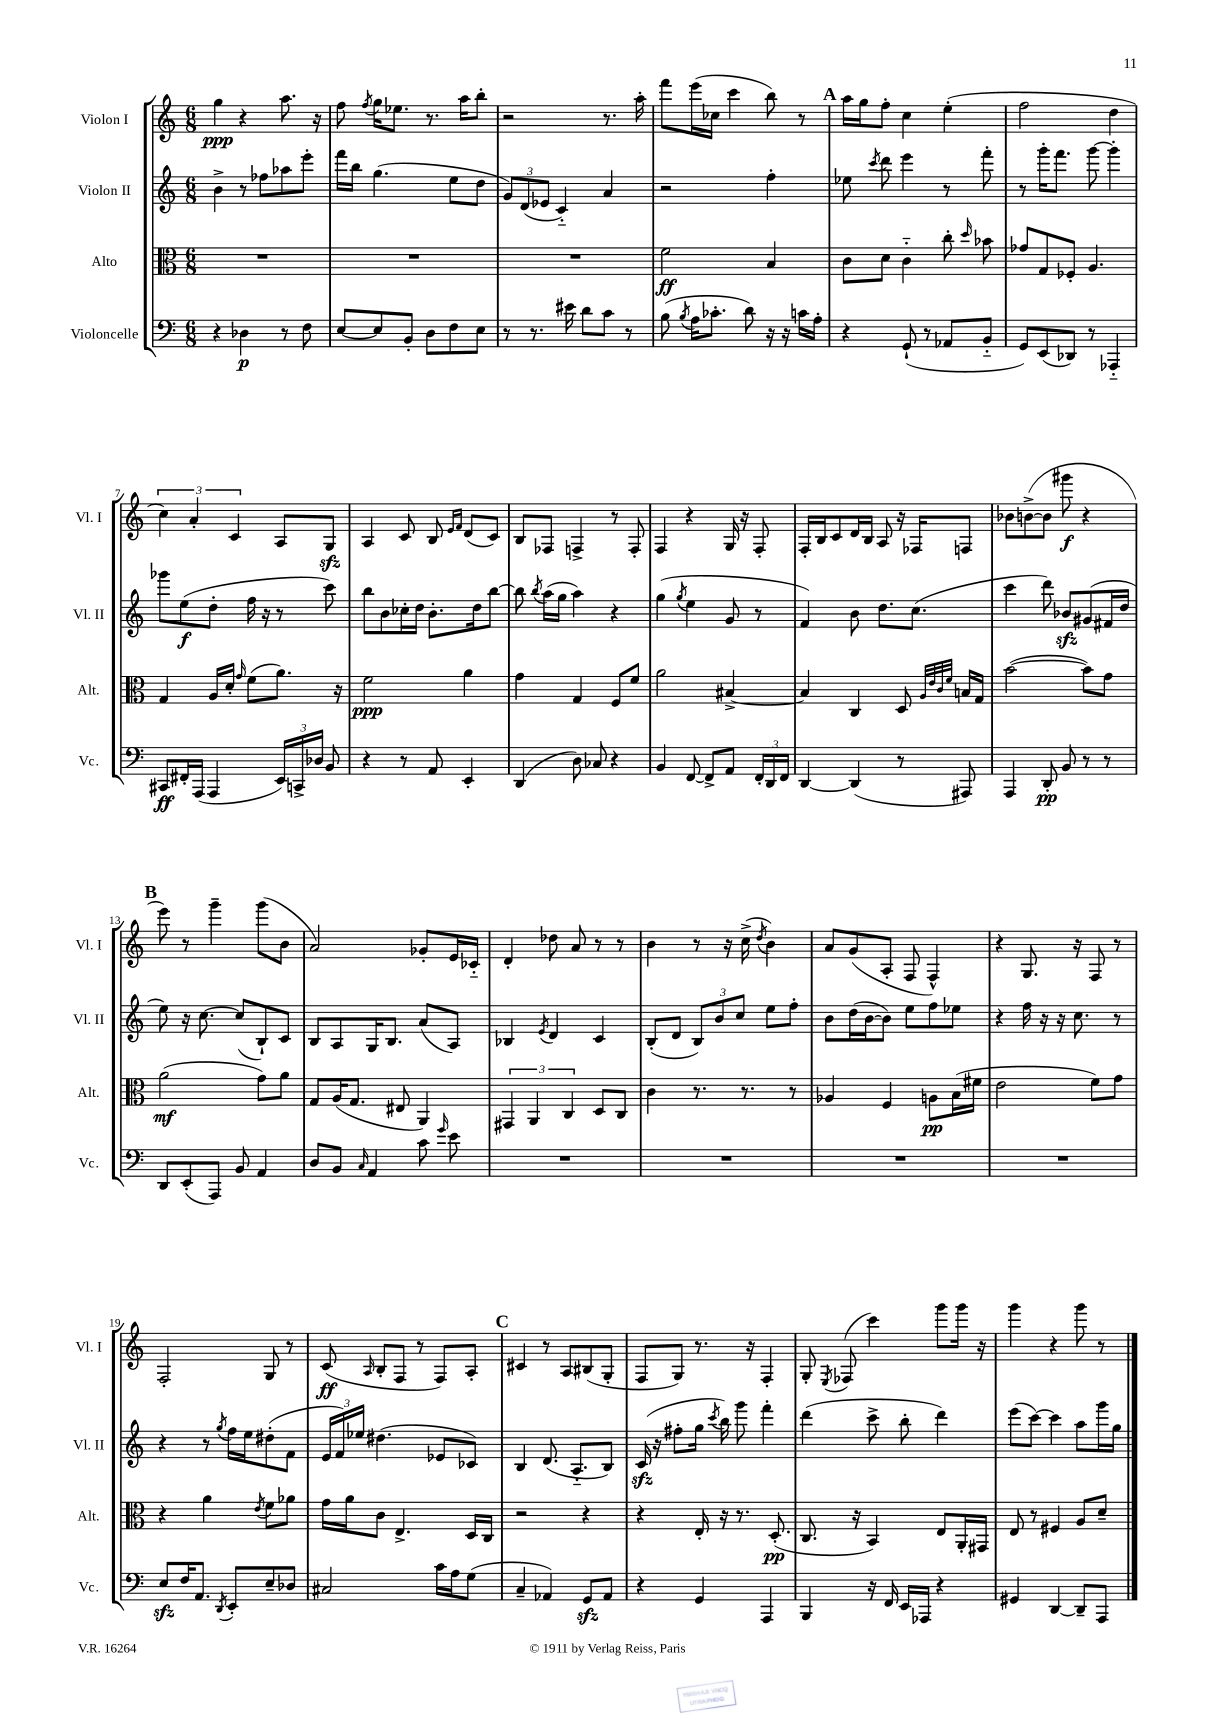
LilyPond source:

<<
\new StaffGroup <<
\new Staff = "s0" \with { instrumentName = "Violon I" shortInstrumentName = "Vl. I" } {
    \clef treble \key c \major \numericTimeSignature \time 6/8
    \autoBeamOff g''4\ppp r4 a''8. r16 |
    f''8 \acciaccatura { f''8 } g''16[ ees''8.] r8. a''16[ b''8]-. |
    r2 r8. a''16-. |
    f'''8[ e'''16( ces''16] c'''4 b''8) r8 |
    \mark \markup { \bold "A" } a''16[ g''16 f''8]-. c''4 e''4-.( |
    f''2 d''4 |
    \tuplet 3/2 { c''4) a'4-. c'4 } a8[ g8]\sfz |
    a4 c'8 b8 \grace { e'16[ f'16] } d'8[( c'8]) |
    b8[ fes8] f4-> r8 f8-. |
    f4 r4 g16 r16 f8-. |
    f16[-. b16 c'8 d'16 b16] a8 r16 fes16[ f8] |
    bes'8[ b'8~->( b'8] gis'''8\f r4 |
    \mark \markup { \bold "B" } e'''8) r8 g'''4-- g'''8[( b'8] |
    a'2) ges'8[-. e'16 ces'16]-_ |
    d'4-. des''8 a'8 r8 r8 |
    b'4 r8 r16 c''16->( \acciaccatura { d''8 } b'4) |
    a'8[ g'8( a8]-. f8 f4-^) |
    r4 g8. r16 f8 r8 |
    f2-. g8 r8 |
    c'8\ff( \grace { a16 } b8[-. f8] r8 f8[) a8]-. |
    \mark \markup { \bold "C" } cis'4 r8 a8[ bis8( g8]-. |
    f8[ g8]) r8. r16 f4-. |
    g8-. \acciaccatura { e8 } fes8( c'''4) g'''8[ g'''16] r16 |
    g'''4 r4 g'''8 r8 \bar "|." |
}
\new Staff = "s1" \with { instrumentName = "Violon II" shortInstrumentName = "Vl. II" } {
    \clef treble \key c \major \numericTimeSignature \time 6/8
    \autoBeamOff b'4-> r8 fes''8[ aes''8 e'''8]-. |
    f'''16[ b''16] g''4.( e''8[ d''8] |
    \tuplet 3/2 { g'8[) d'8( ees'8] } c'4-_) a'4 |
    r2 f''4-. |
    \mark \markup { \bold "A" } ees''8 \acciaccatura { c'''8 } d'''8 e'''4 r8 f'''8-. |
    r8 g'''16[-. f'''8.] g'''8~ g'''4-. |
    ges'''8[ e''8\f( d''8]-. f''16 r16 r8 c'''8) |
    b''8[ b'8 ces''16-. d''16] b'8.[-. d''16 b''8]~ |
    b''8 \acciaccatura { b''8 } a''16[( g''16] a''4) r4 |
    g''4( \acciaccatura { g''8 } e''4 g'8 r8 |
    f'4) b'8 d''8.[ c''8.]( |
    c'''4 d'''8) bes'8[\sfz gis'8( fis'16 d''16] |
    \mark \markup { \bold "B" } e''8) r16 c''8.~ c''8[( b8-!) c'8] |
    b8[ a8 g16 b8.] a'8[( a8]) |
    bes4 \acciaccatura { e'8 } d'4 c'4 |
    b8[-.( d'8] \tuplet 3/2 { b8[) b'8 c''8] } e''8[ f''8]-. |
    b'8[ d''16( b'16~ b'8]) e''8[ f''8 ees''8] |
    r4 f''16 r16 r16 c''8. r8 |
    r4 r8 \acciaccatura { g''8 } f''16[ e''16 dis''8-.( f'8] |
    \tuplet 3/2 { e'16[ f'16) ees''16] } dis''4.( ees'8[ ces'8]) |
    \mark \markup { \bold "C" } b4 d'8.( a8.[-_ b8]) |
    c'16\sfz( r16 fis''8[-. g''16] \acciaccatura { c'''8 } b''16) g'''8 f'''4-. |
    d'''4( c'''8-> b''8-. d'''4) |
    e'''8[( c'''8]~) c'''4 a''8[ g'''16 g''16] \bar "|." |
}
\new Staff = "s2" \with { instrumentName = "Alto" shortInstrumentName = "Alt." } {
    \clef alto \key c \major \numericTimeSignature \time 6/8
    \autoBeamOff R2. |
    R2. |
    R2. |
    f'2\ff b4 |
    \mark \markup { \bold "A" } c'8[ d'8] c'4-_ c''8-. \grace { d''16 } bes'8 |
    ges'8[ g8 fes8]-. a4. |
    g4 a16[ d'16]-. \grace { g'16 } f'8[( a'8.]) r16 |
    f'2\ppp a'4 |
    g'4 g4 f8[ f'8] |
    a'2 bis4~-> |
    bis4 c4 d8 \grace { a32[ e'32 c'32 f'32] } b16[ g16] |
    b'2~( b'8[) g'8] |
    \mark \markup { \bold "B" } a'2\mf( g'8[) a'8] |
    g8[ a16( g8.] eis8 a,4) |
    \tuplet 3/2 { gis,4 a,4 c4 } d8[ c8] |
    c'4 r8. r8. r8 |
    aes4 f4 a8[\pp b16( fis'16] |
    e'2 f'8[) g'8] |
    r4 a'4 \acciaccatura { e'8 } f'8[ aes'8] |
    g'16[ a'16 c'8] e4.-> d16[ c16] |
    \mark \markup { \bold "C" } r2 r4 |
    r4 e16-. r16 r8. d8.-.\pp( |
    c8. r16 b,4) e8[ a,16-. gis,16] |
    e8 r8 fis4 a8[ d'8]-- \bar "|." |
}
\new Staff = "s3" \with { instrumentName = "Violoncelle" shortInstrumentName = "Vc." } {
    \clef bass \key c \major \numericTimeSignature \time 6/8
    \autoBeamOff r4 des4\p r8 f8 |
    e8[~ e8 b,8]-. d8[ f8 e8] |
    r8 r8. eis'16 d'8[ c'8] r8 |
    b8( \acciaccatura { b8 } a16[ ces'8.]-. d'8) r16 r16 c'16[ a16]-. |
    \mark \markup { \bold "A" } r4 g,8-!( r8 aes,8[ b,8]-_ |
    g,8[) e,8( des,8]) r8 aes,,4-_ |
    cis,8[\ff fis,16-. a,,16]( a,,4 \tuplet 3/2 { e,16[) c,16-> des16] } b,8 |
    r4 r8 a,8 e,4-. |
    d,4( d8) ces8 r4 |
    b,4 f,8~ f,8[-> a,8] \tuplet 3/2 { f,16[-. d,16 f,16] } |
    d,4~ d,4( r8 ais,,8) |
    a,,4 d,8-.\pp b,8 r8 r8 |
    \mark \markup { \bold "B" } d,8[ e,8-.( a,,8]) b,8 a,4 |
    d8[ b,8] \grace { c16 } a,4 c'8 \grace { g'16 } e'8 |
    R2. |
    R2. |
    R2. |
    R2. |
    e8[\sfz f16 a,8.] \acciaccatura { d,8 } e,8[-. e8-- des8] |
    cis2 c'16[ a16 g8]( |
    \mark \markup { \bold "C" } c4-- aes,4) g,8[\sfz aes,8] |
    r4 g,4 a,,4 |
    b,,4 r16 f,16 e,16[ aes,,16] r4 |
    gis,4 d,4~ d,8[-- a,,8] \bar "|." |
}
>>
>>
